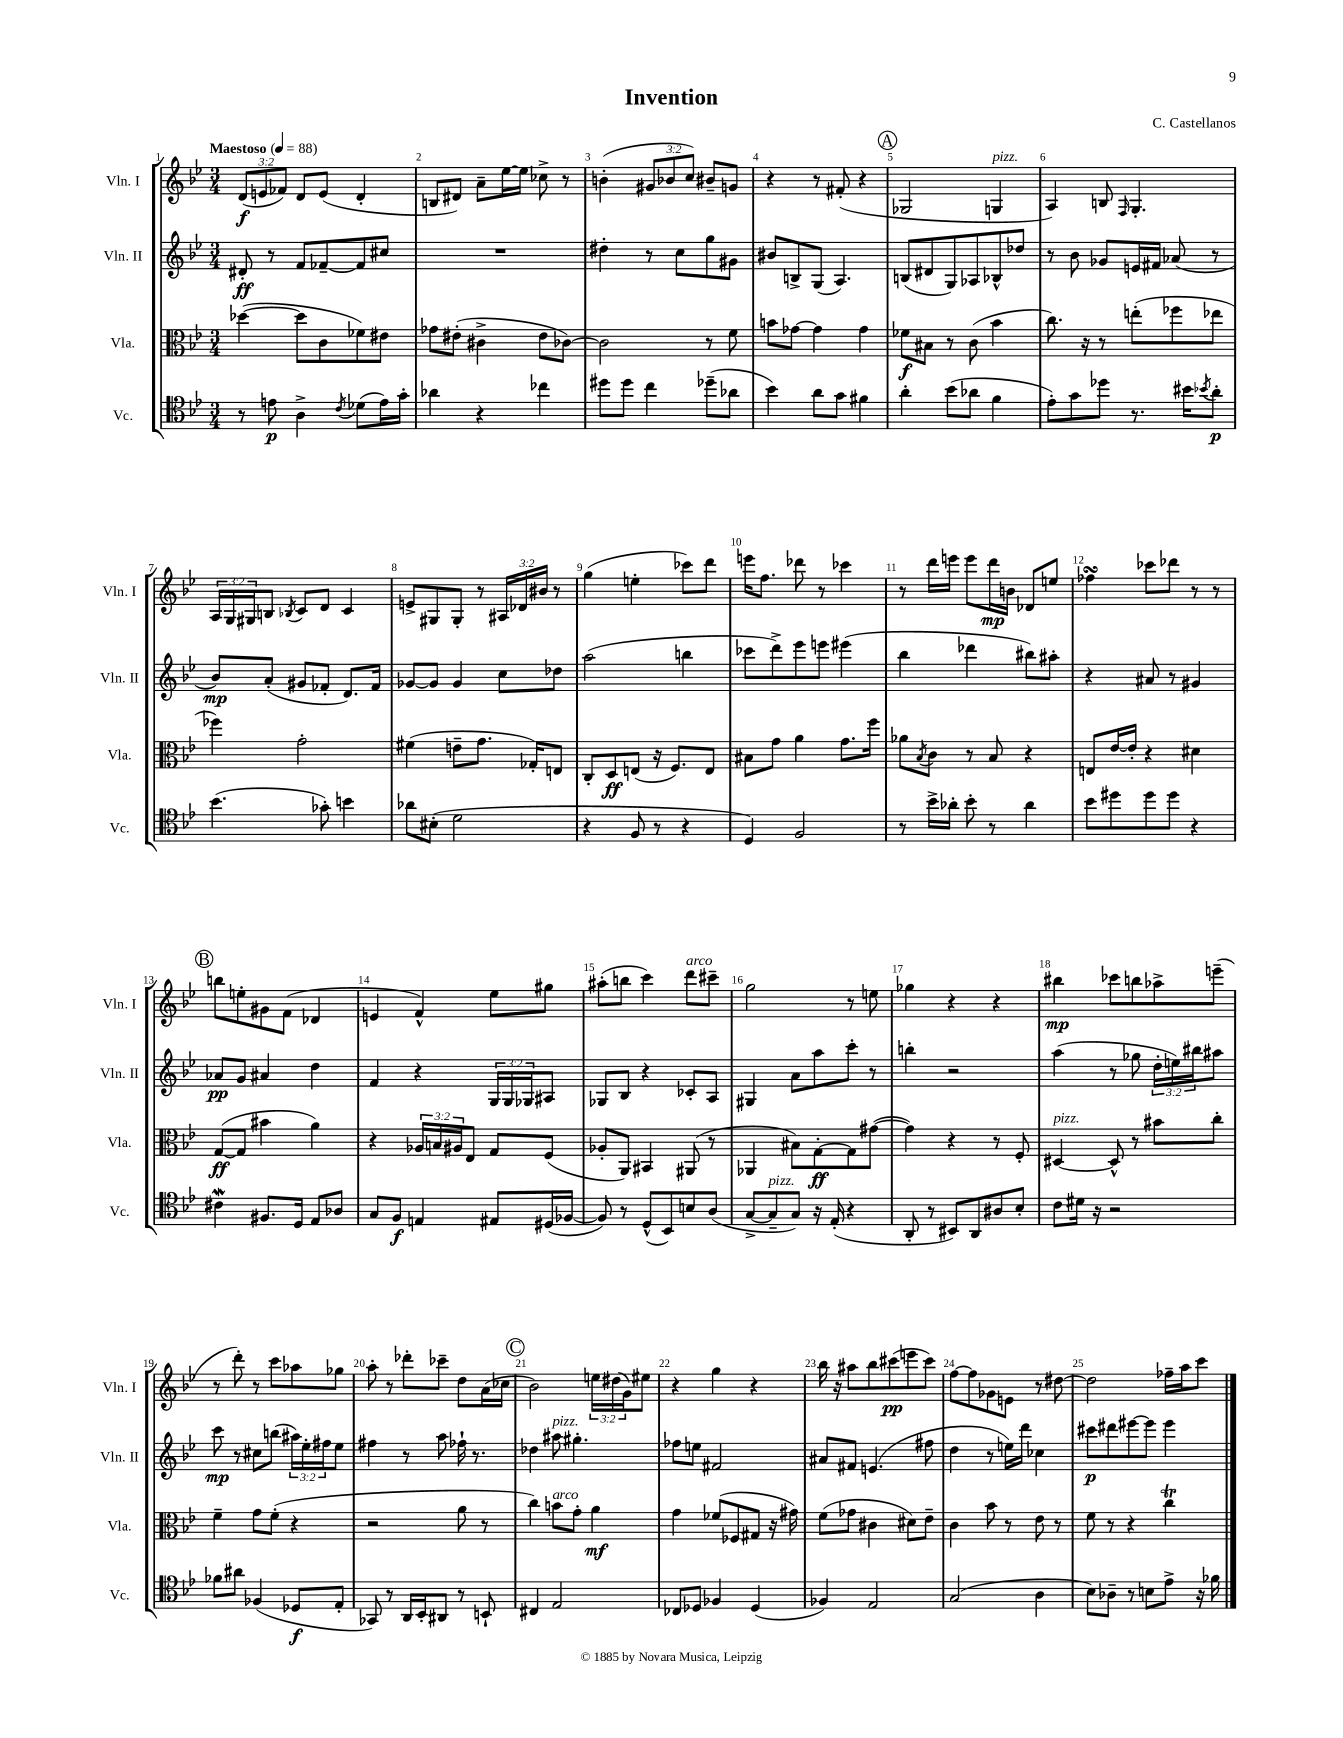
\header { title = "Invention" composer = "C. Castellanos" }
<<
\new StaffGroup <<
\new Staff = "s0" \with { instrumentName = "Vln. I" shortInstrumentName = "Vln. I" } {
    \clef treble \key bes \major \numericTimeSignature \time 3/4 \override Staff.TupletNumber.text = #tuplet-number::calc-fraction-text \tempo "Maestoso" 4 = 88
    \tuplet 3/2 { d'8\f( e'8 fes'8) } d'8 e'8( d'4-. |
    b8 dis'8) a'8-- ees''16~ ees''16 ces''8-> r8 |
    b'4-.( \tuplet 3/2 { gis'8 bes'8 c''8) } bis'8-- g'8 |
    r4 r8 fis'8-.( r4 |
    \mark \markup { \circle "A" } ges2 g4^\markup { \italic "pizz." } |
    a4) b8 \grace { f16 } g4.-. |
    \tuplet 3/2 { a16 g16 gis16 } b8 \acciaccatura { bes8 } c'8 d'8 c'4 |
    e'8-> gis8 gis8-. r8 \tuplet 3/2 { ais16 des'16 bis'16 } r8 |
    g''4( e''4-. ces'''8) d'''8 |
    e'''16 f''8. des'''8 r8 ces'''4 |
    r8 d'''16 e'''16 e'''8 d'''16\mp b'16 des'8 e''8 |
    fes''4\turn ces'''8 des'''8 r8 r8 |
    \mark \markup { \circle "B" } b''8 e''8-. gis'8 f'8( des'4 |
    e'4 f'4-^) ees''8 gis''8 |
    ais''8-.( b''8 c'''4) d'''8^\markup { \italic "arco" } cis'''8-- |
    g''2 r8 e''8 |
    ges''4 r4 r4 |
    bis''4\mp ces'''8 b''8 aes''8-> e'''8--( |
    r8 d'''8-.) r8 c'''8 aes''8 ges''8 |
    a''8-. r8 des'''8-. ces'''8-- d''8 a'16( ces''16 |
    \mark \markup { \circle "C" } bes'2) \tuplet 3/2 { e''16 dis''16( g'16) } eis''8 |
    r4 g''4 r4 |
    bes''16 r16 ais''8 bes''8 cis'''8\pp( e'''8 cis'''8) |
    f''8~ f''8 ges'8 e'8 r8 dis''8~ |
    dis''2 fes''16-- a''16 c'''8 \bar "|." |
}
\new Staff = "s1" \with { instrumentName = "Vln. II" shortInstrumentName = "Vln. II" } {
    \clef treble \key bes \major \numericTimeSignature \time 3/4 \override Staff.TupletNumber.text = #tuplet-number::calc-fraction-text
    dis'8-.\ff r8 f'8 fes'8~-- fes'8 cis''8 |
    R2. |
    dis''4-. r8 c''8 g''8 gis'8 |
    bis'8 b8-> g8( a4.) |
    \mark \markup { \circle "A" } b8( dis'8 g8) aes8 bes8-^ des''8 |
    r8 bes'8 ges'8 e'16 fis'16 aes'8( r8 |
    bes'8\mp) a'8-.( gis'8 fes'8-. d'8.) fes'16 |
    ges'8~ ges'8 ges'4 c''8 des''8 |
    a''2( b''4 |
    ces'''8 d'''8->) ees'''8 e'''8 eis'''4( |
    bes''4 des'''4 bis''8) ais''8-. |
    r4 ais'8 r8 gis'4 |
    \mark \markup { \circle "B" } aes'8\pp g'8 ais'4 d''4 |
    f'4 r4 \tuplet 3/2 { g16 g16 ges16 } ais8 |
    ges8 bes8 r4 ces'8-. a8 |
    gis4 a'8 a''8 c'''8-. r8 |
    b''4-. r2 |
    a''4( r8 ges''8 \tuplet 3/2 { d''16-. e''16) bis''16 } ais''8 |
    c'''8\mp r8 cis''8 b''8( \tuplet 3/2 { ais''16) ees''16-. fis''16 } ees''8 |
    fis''4 r8 a''8 fes''16-! r8. |
    \mark \markup { \circle "C" } des''4 ais''8^\markup { \italic "pizz." } gis''4.-. |
    fes''8 e''8 fis'2 |
    ais'8 fis'8 e'4.( fis''8 |
    d''4 r8 e''16) d'''16 ces''4 |
    cis'''8\p dis'''8 eis'''8~ eis'''8 eis'''4 \bar "|." |
}
\new Staff = "s2" \with { instrumentName = "Vla." shortInstrumentName = "Vla." } {
    \clef alto \key bes \major \numericTimeSignature \time 3/4 \override Staff.TupletNumber.text = #tuplet-number::calc-fraction-text
    des''4~( des''8 c'8 fes'8) eis'8 |
    ges'8 eis'8-.( cis'4-> eis'8 ces'8~) |
    ces'2 r8 f'8 |
    b'8 ges'8~ ges'4 ges'4 |
    \mark \markup { \circle "A" } fes'8\f bis8 r8 c'8( bes'4 |
    c''8.) r16 r8 e''8-.( fes''8 ees''8 |
    fes''4) g'2-. |
    fis'4( e'8-- g'8. ges16-.) e8 |
    c8-. d8\ff e8( r16 f8.) e8 |
    bis8 g'8 a'4 g'8. f''16 |
    aes'8 \acciaccatura { bes8 } c'8 r8 bes8 r4 |
    e8 ees'16~ ees'16-. r4 dis'4 |
    \mark \markup { \circle "B" } g8~\ff( g8 bis'4 a'4) |
    r4 \tuplet 3/2 { aes16 b16 ais16 } ees8 g8 f8( |
    aes8-. a,8) bis,4 ais,8( r8 |
    aes,4 bis8) g8~-.\ff g8 gis'8~( |
    gis'4) r4 r8 f8-. |
    dis4~^\markup { \italic "pizz." } dis8-^ r8 bis'8 c''8-. |
    f'4-- g'8 f'8-.( r4 |
    r2 a'8 r8 |
    \mark \markup { \circle "C" } c''4) b'8^\markup { \italic "arco" } g'8-. a'4\mf |
    g'4 fes'8( fes8 gis8 r16 gis'16) |
    f'8( ges'8 cis'4 dis'8) ees'8-- |
    c'4 bes'8 r8 ees'8 r8 |
    f'8 r8 r4 c''4\trill \bar "|." |
}
\new Staff = "s3" \with { instrumentName = "Vc." shortInstrumentName = "Vc." } {
    \clef tenor \key bes \major \numericTimeSignature \time 3/4
    r8 e'8\p a4-> \acciaccatura { c'8 } des'8( e'16) g'16-. |
    aes'4 r4 ces''4 |
    dis''8 dis''8 c''4 des''8--( aes'8 |
    bes'4) a'8 g'8 fis'4 |
    \mark \markup { \circle "A" } a'4-. bes'8( aes'8 f'4 |
    ees'8-.) g'8 des''8 r8. bis'16 \acciaccatura { bes'8 } a'8-.\p |
    bes'4.( ges'8-.) b'4 |
    aes'8 bis8-.( d'2 |
    r4 f8 r8 r4 |
    d4) f2 |
    r8 bes'16-> aes'16-. bes'8-. r8 aes'4 |
    bes'8 dis''8 dis''8 dis''8 r4 |
    \mark \markup { \circle "B" } cis'4\mordent fis8. d16 ees8 aes8 |
    g8 f8\f e4 eis8 dis16( fes16~ |
    fes8) r8 d8-^( bes,8) b8 a8( |
    g8~-> g8--^\markup { \italic "pizz." } g8) r16 ees16-.( r4 |
    a,8-. r8 bis,8) a,8 ais8 bes8-. |
    c'8 dis'16 r16 r2 |
    fes'8 ais'8 fes4( des8\f ees8-. |
    ges,8) r8 a,16 bes,16-. ais,8 r8 b,8-! |
    \mark \markup { \circle "C" } cis4 ees2 |
    ces8 des8 fes4 des4( |
    fes4) ees2 |
    g2( a4 |
    bes8) aes8-- r8 b8 ees'8-> r16 fes'16 \bar "|." |
}
>>
>>
\layout { \context { \Score \override BarNumber.break-visibility = ##(#f #t #t) barNumberVisibility = #all-bar-numbers-visible } }
